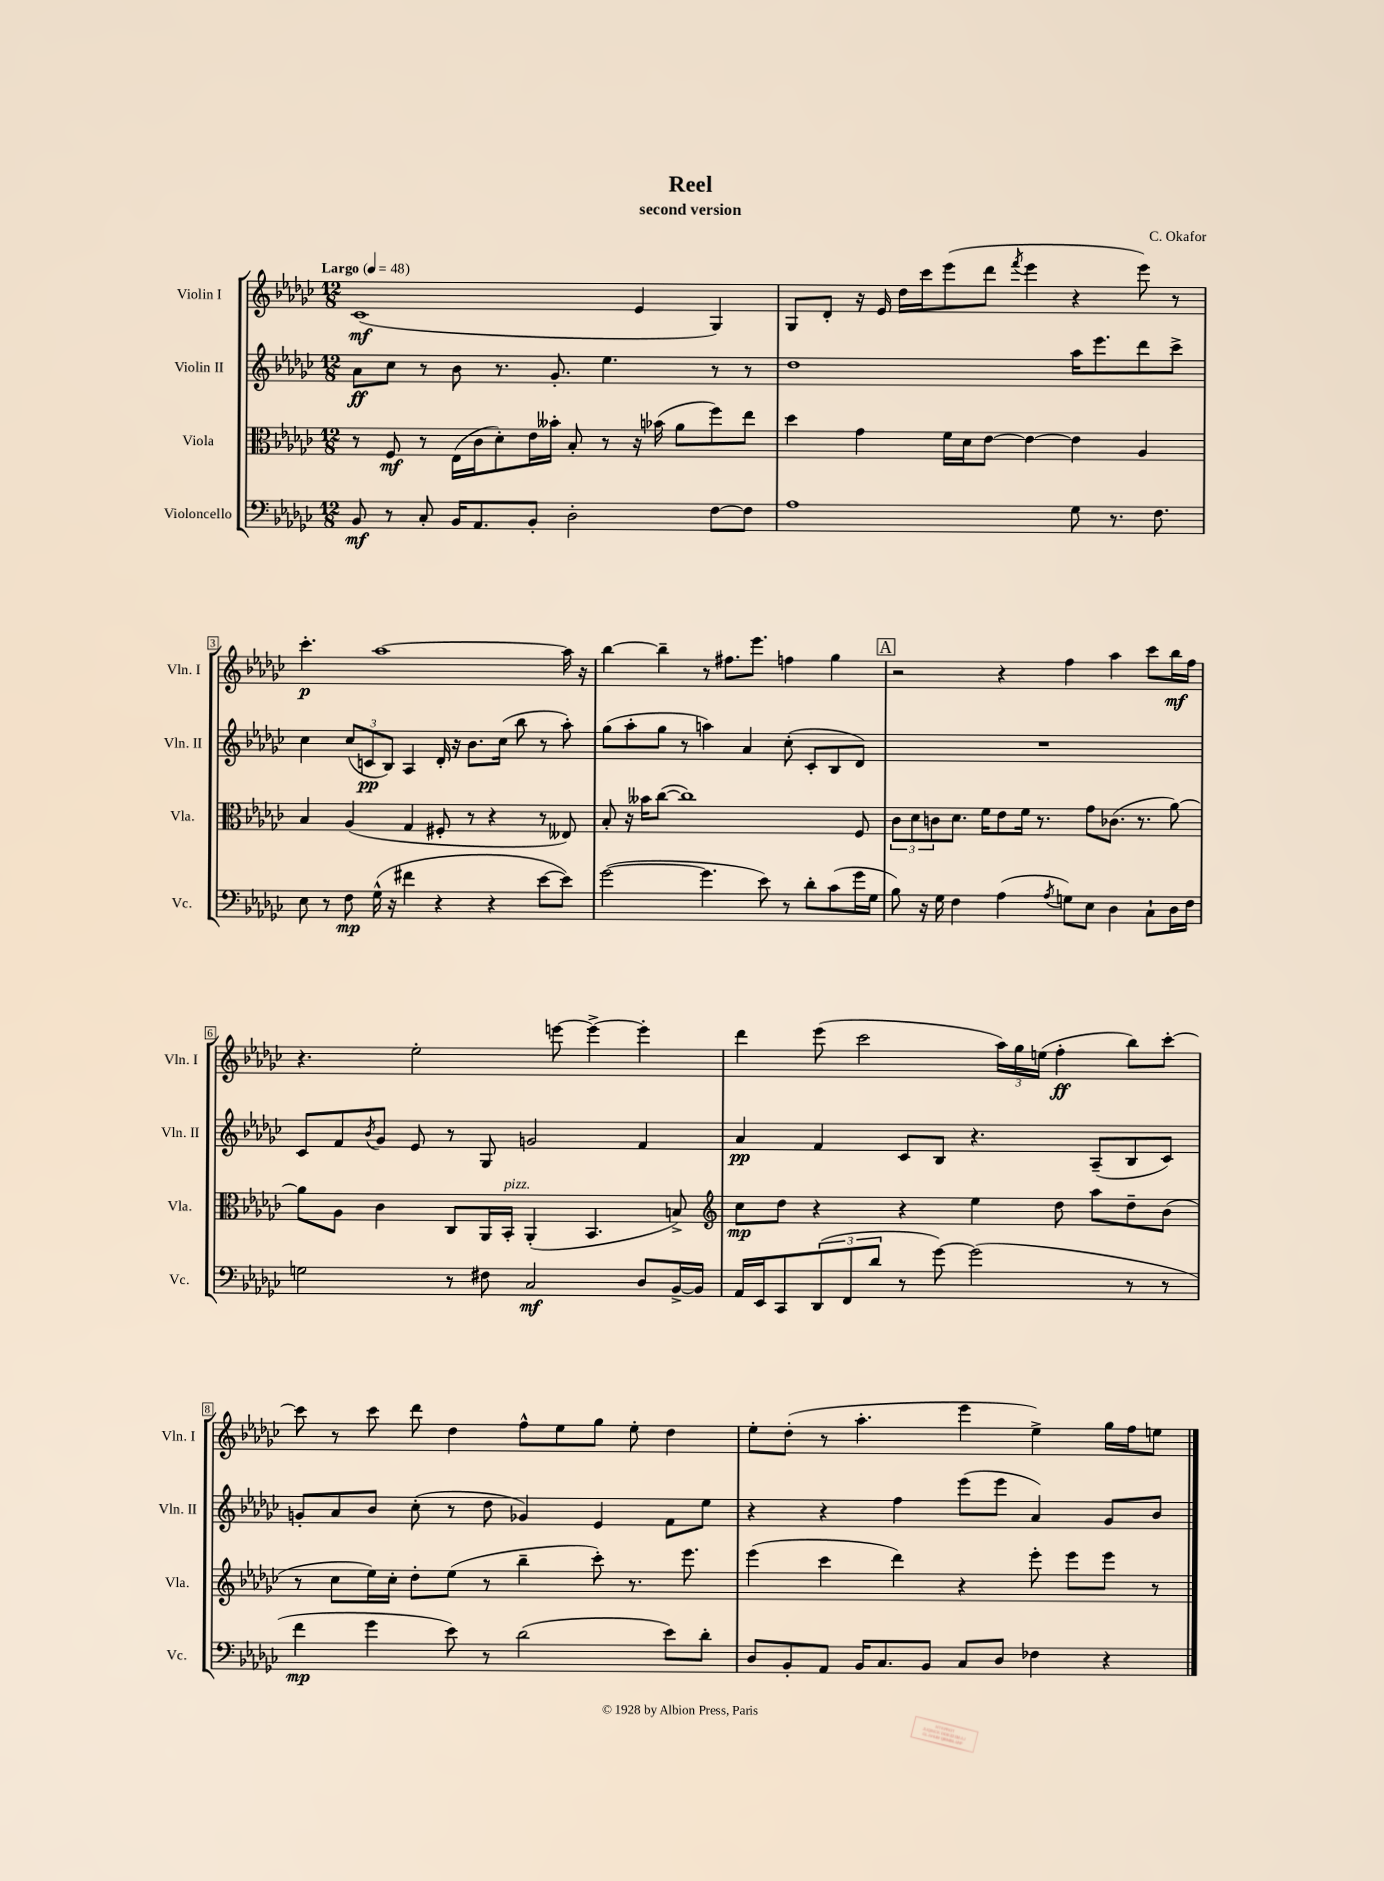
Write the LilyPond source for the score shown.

\header { title = "Reel" composer = "C. Okafor" subtitle = "second version" }
<<
\new StaffGroup <<
\new Staff = "s0" \with { instrumentName = "Violin I" shortInstrumentName = "Vln. I" } {
    \clef treble \key ges \major \numericTimeSignature \time 12/8 \tempo "Largo" 4 = 48
    ces'1\mf( ees'4 ges4) |
    ges8 des'8-. r16 ees'16 des''16 ces'''16 ees'''8( des'''8 \acciaccatura { f'''8 } ees'''4 r4 ees'''8) r8 |
    ces'''4.-.\p aes''1~ aes''16 r16 |
    bes''4~ bes''4-- r8 fis''8. ees'''8. f''4 ges''4 |
    \mark \markup { \box "A" } r2 r4 f''4 aes''4 ces'''8 bes''16\mf f''16 |
    r4. ees''2-. e'''8~ e'''4~-> e'''4-. |
    des'''4 ees'''8( ces'''2 \tuplet 3/2 { aes''16) ges''16 e''16( } f''4-.\ff bes''8) ces'''8~-. |
    ces'''8 r8 ces'''8 des'''8 des''4 f''8-^ ees''8 ges''8 ees''8-. des''4 |
    ees''8-. des''8-.( r8 aes''4.-. ees'''4 ees''4->) ges''16 f''16 e''8 \bar "|." |
}
\new Staff = "s1" \with { instrumentName = "Violin II" shortInstrumentName = "Vln. II" } {
    \clef treble \key ges \major \numericTimeSignature \time 12/8
    aes'8\ff ces''8 r8 bes'8 r8. ges'8.-. ees''4. r8 r8 |
    des''1 aes''16 ees'''8. des'''8 ces'''8-> |
    ces''4 \tuplet 3/2 { ces''8( c'8\pp bes8) } aes4 des'16-. r16 bes'8. ces''16( bes''8 r8 aes''8-.) |
    ges''8( aes''8-. ges''8 r8 a''4) aes'4 ces''8-.( ces'8-. bes8 des'8) |
    \mark \markup { \box "A" } R1. |
    ces'8 f'8 \acciaccatura { bes'8 } ges'8 ees'8 r8 ges8 g'2 f'4 |
    aes'4\pp f'4 ces'8 bes8 r4. aes8--( bes8 ces'8) |
    g'8-. aes'8 bes'8 ces''8-.( r8 des''8 ges'4) ees'4 f'8 ees''8 |
    r4 r4 f''4 ees'''8( ees'''8 aes'4) ges'8 bes'8 \bar "|." |
}
\new Staff = "s2" \with { instrumentName = "Viola" shortInstrumentName = "Vla." } {
    \clef alto \key ges \major \numericTimeSignature \time 12/8
    r8 f8\mf r8 ees16( ces'16 des'8-.) ees'16 beses'16-. bes8-. r8 r16 bes'16( aes'8 f''8) ees''8 |
    des''4 ges'4 f'16 des'16 ees'8~ ees'4~ ees'4 aes4 |
    bes4 aes4( ges4 fis8-. r8 r4 r8 eeses8) |
    bes8-. r16 beses'16 ces''8~( ces''1) f8 |
    \mark \markup { \box "A" } \tuplet 3/2 { ces'8 des'8 c'8 } des'8. f'16 ees'8 f'16 r8. ges'8 ces'8.( r8. aes'8~) |
    aes'8 aes8 ces'4 ces8 aes,16 bes,16-.^\markup { \italic "pizz." } aes,4-.( bes,4. b8->) |
    \clef treble ces''8\mp des''8 r4 r4 ees''4 des''8 aes''8 des''8-- bes'8( |
    r8 ces''8 ees''16) ces''16-. des''8-. ees''8( r8 bes''4-- ces'''8-.) r8. ees'''8. |
    ees'''4( ces'''4 des'''4) r4 ees'''8-. ees'''8 ees'''8 r8 \bar "|." |
}
\new Staff = "s3" \with { instrumentName = "Violoncello" shortInstrumentName = "Vc." } {
    \clef bass \key ges \major \numericTimeSignature \time 12/8
    bes,8\mf r8 ces8-. bes,16 aes,8. bes,8-. des2-. f8~ f8 |
    aes1 ges8 r8. f8. |
    ees8 r8 f8\mp ges16-^( r16 fis'4 r4 r4 ees'8~ ees'8) |
    ges'2~( ges'4. ees'8) r8 des'8-. ces'8( ges'16 ges16 |
    \mark \markup { \box "A" } bes8) r16 ges16 f4 aes4( \acciaccatura { aes8 } g8) ees8 des4 ces8-! des16 f16 |
    g2 r8 fis8 ces2\mf des8 bes,16~-> bes,16 |
    aes,16 ees,16 ces,8 \tuplet 3/2 { des,8( f,8 des'8 } r8 ges'8~) ges'2( r8 r8 |
    f'4\mp ges'4 ees'8) r8 des'2( ees'8) des'8-. |
    des8 bes,8-. aes,8 bes,16 ces8. bes,8 ces8 des8 fes4 r4 \bar "|." |
}
>>
>>
\layout { \context { \Score \override BarNumber.stencil = #(make-stencil-boxer 0.1 0.3 ly:text-interface::print) } }
